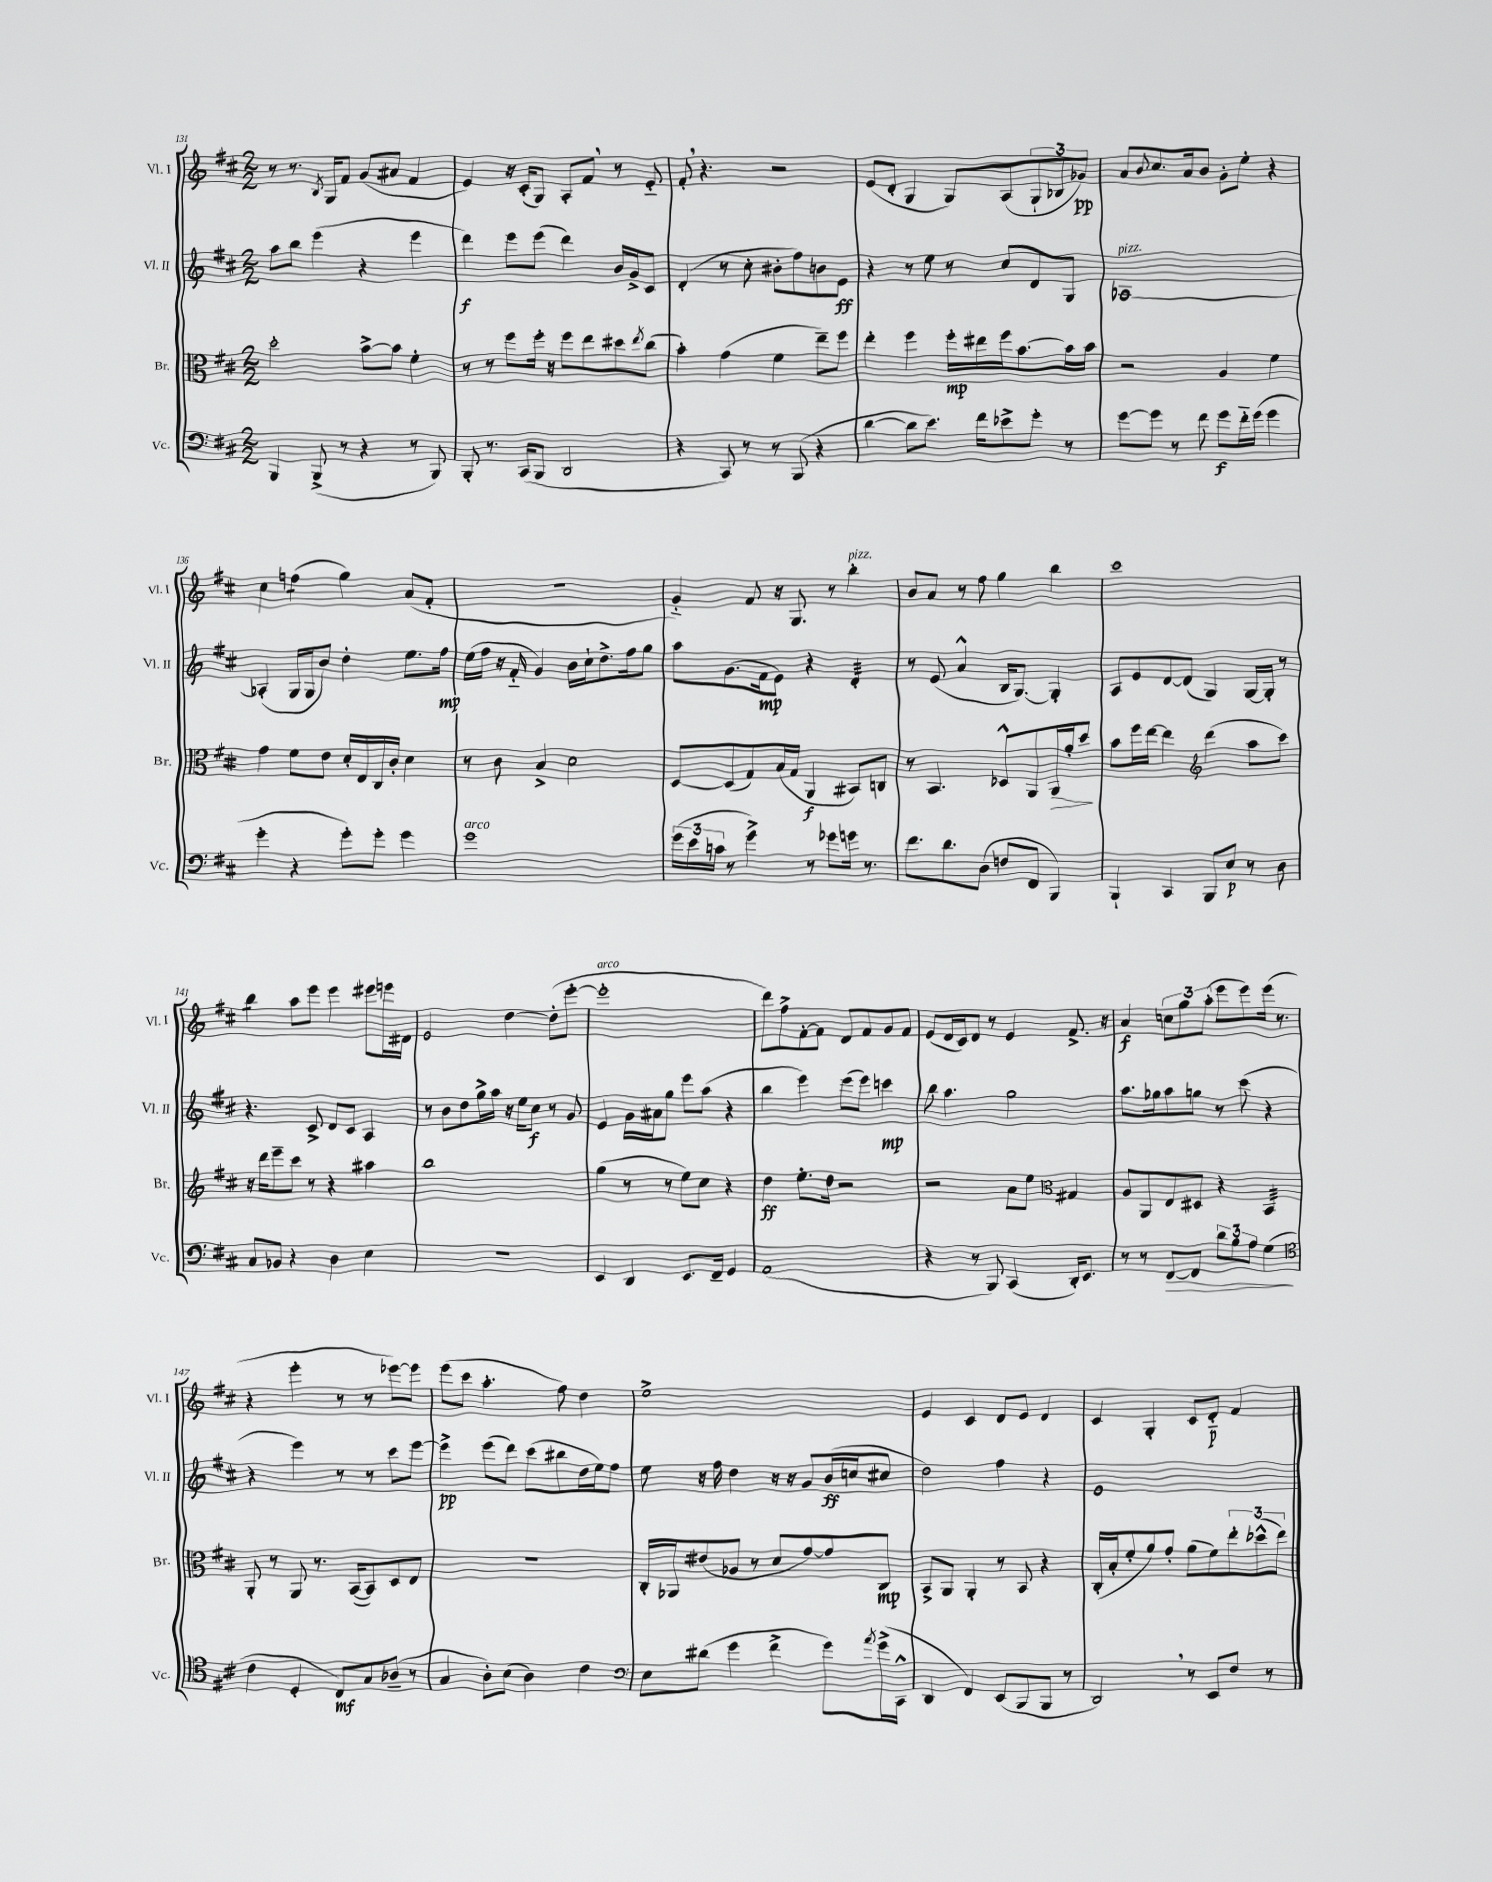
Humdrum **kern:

**kern	**kern	**kern	**kern
*staff4	*staff3	*staff2	*staff1
*clefF4	*clefC3	*clefG2	*clefG2
*k[f#c#]	*k[f#c#]	*k[f#c#]	*k[f#c#]
*M2/2	*M2/2	*M2/2	*M2/2
4BBB/	2dd'\	8aa\L	8r
.	.	8bb\J	8.r
(8BBB^/	.	(4eee\	.
.	.	.	8qB/
.	.	.	16G/LK
8r	.	.	8f#/J
4r	[8b^\L	4r	(8g/L
.	8b\]J	.	8a#/J
8r	4f#'\	4eee\	4f#/
8BBB/)	.	.	.
=	=	=	=
8BBB'/	8r	4ddd\)	4e/)
8.r	8r	.	.
.	8ff#\L	8eee\L	16r
(16CC#/LK	.	.	(16c#'/LK
8BBB/J	16ff#'\Jk	(8eee\J	8G/J)
.	16r	.	.
2DD/	8ff#\L	4ddd\)	8A'/L
.	8ee\	.	8f#/J
.	8dd#\	16b/LL	8r
.	.	16g^/J	.
.	8qee/	.	.
.	(8cc#\J	8c#/J	8e'~/
=	=	=	=
4r	4b'\)	(4d'/	8f#'/
.	.	.	4.r
8CC#/)	(4g\	8r	.
8r	.	8cc#'\	.
8r	4f#\	8b#'\L	2r
(8BBB/	.	8ff#\)	.
4r	8ee~\L)	8b\	.
.	8ff#\J	8e\J	.
=	=	=	=
[4d\	4ee'\	4r	(8e/L
.	.	.	8d'/J
8d\]L	4ff#\	8r	4G/
8.e\J)	.	8ee\	.
.	16ff#'\LL	8r	8G/L)
16f#\LK	16ee#\	.	.
8e-^\	16ff#\J	8cc#/L	(8A/
.	[8.b\	.	.
8g'\J	.	8d/	12G`/
.	.	.	12B-/
8r	16b\]L	8G/J	.
.	.	.	12g-/J)
.	16b\JJ	.	.
=	=	=	=
[8g\L	2r	[1A-	8a/L
.	.	.	8qqb/
8g\]J	.	.	8.cc#/
8r	.	.	.
.	.	.	16a/k
8f#\	.	.	8b/J
8g\L	4A/	.	8g'\L
16f#'~\L	.	.	8ee'\J
(16g\JJ	.	.	.
4g\	4f#\	.	4r
=	=	=	=
4g'\	4g\	(4A-'/]	4cc#\
4r	8f#\L	16G/LL	(4ff\
.	.	16G/J	.
.	8e\J	8b/J)	.
8g'\L)	16d'/LL	4dd'\	4gg\)
.	16E/	.	.
8g'\J	16C#/	.	.
.	16c#'/JJ	.	.
4g\	4d\	8.ee\L	(8a/L
.	.	.	8f#'/J
.	.	16ff#\Jk	.
=	=	=	=
1g	8r	(16ee\LL	1r
.	.	16ff#\JJ	.
.	8c#\	16r	.
.	.	16f#'~/	.
.	4B^/	4g/)	.
.	2d\	16b\LL	.
.	.	16cc#`\J	.
.	.	8.dd^\	.
.	.	16ff#\k	.
.	.	8gg\J	.
=	=	=	=
(24g\LL	[8D/L	8aa\L	4g'~/)
24e\	.	.	.
24c\JJ	.	.	.
8r	(8D/]	(8.g\	.
4g^\)	8G/)	.	8f#/
.	.	16f#\k	.
.	(16B/L	8e\J)	16r
.	16G/JJ	.	8.G/
8r	4AA/	4r	.
8g-\L	.	.	8r
16g\Jk	8BB#/L)	4d'/	4bb'\
8.r	.	.	.
.	8C/J	.	.
=	=	=	=
8.f#\L	8r	8r	8b/L
.	4.BB/	(8e/	8a/J
8.d\	.	.	.
.	.	4a^^/	8r
(8D\J	.	.	8ff#\
8F/L	8D-^^/L	16B/LK	4gg\
.	.	[8.G/J)	.
8FF#/J	8AA/	.	.
4BBB/)	16AA/L	4G'/]	4bb\
.	16a'/J	.	.
.	8dd/J	.	.
=	=	=	=
4BBB`/	8b\L	8A/L	1ccc#
.	16ff#\L	8e/	.
.	[16ee\JJ	.	.
4CC#/	4ee\]	[8d/	.
.	.	(8d/]J	.
*	*clefG2	*	*
8BBB/L	(4ddd\	4G/)	.
8E/J	.	.	.
8r	8aa\L	[16G/LL	.
.	.	16G'/]JJ	.
8D\	8ccc#\J)	8r	.
=	=	=	=
8C#/L	16r	4.r	4bb\
.	16ddd\LK	.	.
8BB-/J	8eee~\	.	.
4r	8ccc#\J	.	8aa\L
.	8r	8c#^/	8eee\J
4D\	4r	8d/L	4eee\
.	.	8c#/J	.
4E\	4aa#\	4A/	8eee#\L
.	.	.	16eee\L
.	.	.	16d#\JJ
=	=	=	=
1r	1bb	8r	2e/
.	.	8b\L	.
.	.	8dd\	.
.	.	16gg^\L	.
.	.	16aa\JJ	.
.	.	16r	[4dd\
.	.	16ee\LK	.
.	.	8cc#\J	.
.	.	8r	(8dd'\]L
.	.	8g/	[8eee'\J
=	=	=	=
4EE/	(4gg\	4e/	1eee']
4DD/	8r	16g\LL	.
.	.	16a#\J	.
.	8r	8gg\J	.
8.EE/L	8ee\L)	8eee\L	.
.	8cc#\J	(8aa\J	.
16FF#~/Jk	.	.	.
4GG/	4r	4r	.
=	=	=	=
(1AA	4dd\	4bb\	8ddd\L)
.	.	.	8ff#^\
.	8.ee'\L	4eee\)	[8f#'\
.	.	.	8f#\]J
.	16dd\Jk	.	.
.	2r	(8eee\L	8d/L
.	.	8eee\J)	8f#/
.	.	4ccc\	8g/
.	.	.	8f#/J
=	=	=	=
4r	2r	8bb\	(8e/L
.	.	4.aa\	16d/L
.	.	.	16c#/J)
8r	.	.	8d/J
8BBB/)	.	.	8r
(4CC#/	8a\L	2gg\	4e/
.	8ee\J	.	.
*	*clefC3	*	*
16DD'/LK)	4G#/	.	8.f#^/
8.EE/J	.	.	.
.	.	.	16r
=	=	=	=
8r	8A/L	8.aa\L	4a/
8r	8AA/	.	.
.	.	16gg-\k	.
[8FF#/L	8E/	8aa\	12cc\L
.	.	.	12gg\
8FF#/]J	8D#/J	8gg\J	.
.	.	.	(12aa'\J
12d\L	4r	8r	8eee\L
12B\	.	.	.
.	.	(8ccc#\	8eee\)
12A\J	.	.	.
(4G\	4BB/	4r	(16eee\Jk
.	.	.	8.r
=	=	=	=
*clefC4	*	*	*
4c#\	8AA'/	4r	4r
.	8r	.	.
4D'/	8AA/	4eee\)	4eee'\
.	8.r	.	.
8C#/L)	.	8r	8r
.	([16BB/LK	.	.
8G/	8BB/])	8r	8r
(8A-~/J	8D/	8ccc#\L	[8eee-\L)
8r	8E/J	[8eee\J	8eee-\]J
=	=	=	=
4G/	1r	4eee^\]	(8eee\L
.	.	.	8ccc#\J
8A'\L)	.	(8eee\L	4.aa'\
(8B\J	.	8ddd\J)	.
4A\)	.	(8ccc#\L	.
.	.	8bb#\	8ff#\)
4c#\	.	16dd\L	4dd\
.	.	16ee\J)	.
.	.	8ff#\J	.
=	=	=	=
*clefF4	*	*	*
8E\L	16C#'/LL	8ee\	1ee^
.	16AA-/J	.	.
(8d#\J	(8e#/	16r	.
.	.	16ff#\	.
4g\	8A-/J	4dd\	.
.	8r	.	.
4f#^\	8d/L	16r	.
.	.	16r	.
.	[8g/)	8g/L	.
8g\L)	8g/]	(16b/L	.
.	.	16cc/J	.
8qa/	.	.	.
(16g^\L	8C#/J	8cc#/J	.
16CC#^^\JJ	.	.	.
=	=	=	=
4DD/	8BB^/L	2dd\)	4e/
.	8AA/J	.	.
4FF#/)	4AA'/	.	4c#/
(8EE/L	8r	4ff#\	8d/L
8BBB/	8BB/	.	8e/J
8BBB/J	4r	4r	4d/
8r	.	.	.
=	=	=	=
2DD/)	(16C#'/LL	1e	4c#/
.	16B'/J	.	.
.	8f#'/	.	.
.	8a/)	.	4G'/
.	8g'/J	.	.
8r	(8a\L	.	8c#/L
8EE/L	8f#\)	.	8d'~/J
8F#/J	12ee'\	.	4f#/
.	(12dd-^^\	.	.
8r	.	.	.
.	12ee\J)	.	.
==	==	==	==
*-	*-	*-	*-
